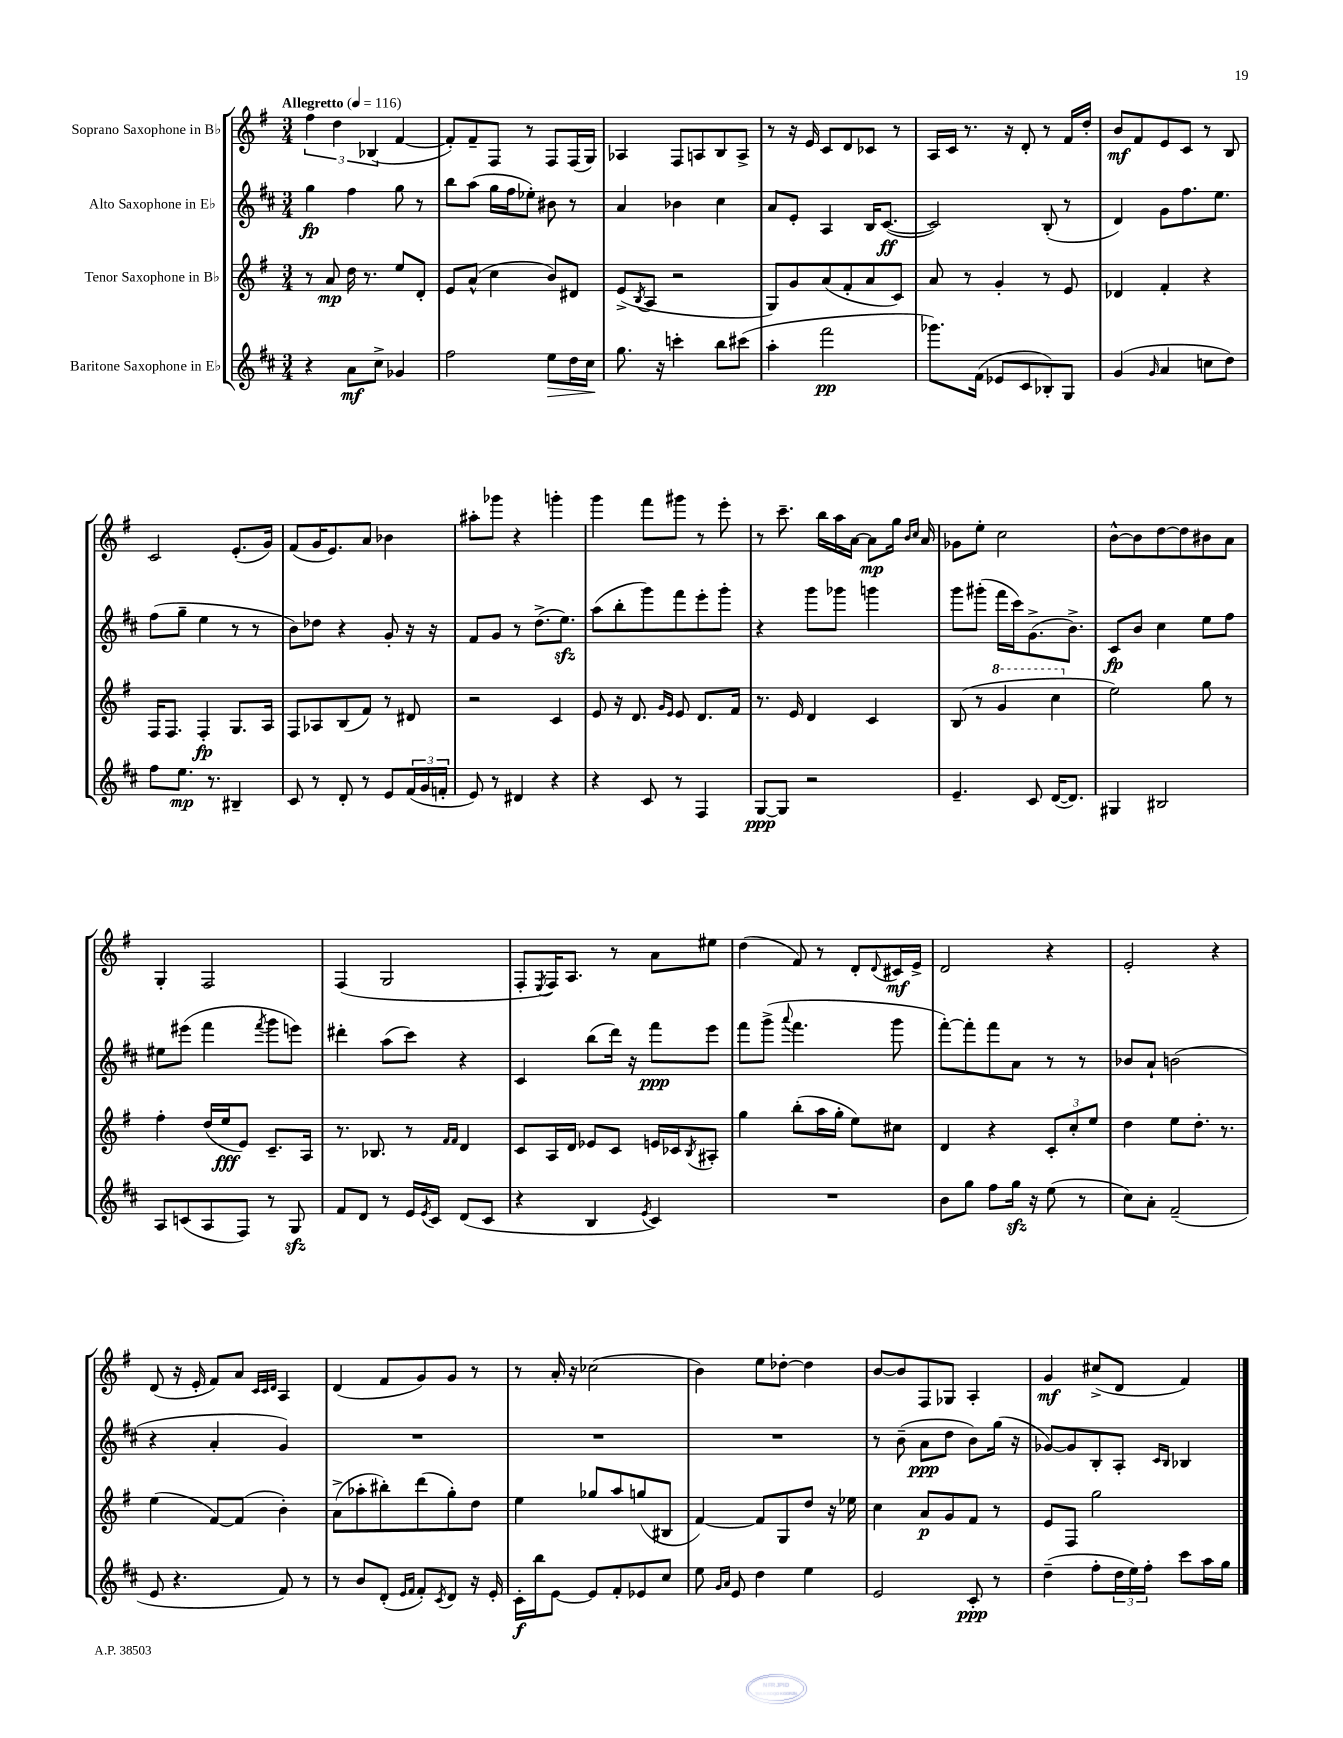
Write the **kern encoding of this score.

**kern	**kern	**kern	**kern
*staff4	*staff3	*staff2	*staff1
*clefG2	*clefG2	*clefG2	*clefG2
*k[f#c#]	*k[f#]	*k[f#c#]	*k[f#]
*M3/4	*M3/4	*M3/4	*M3/4
*MM116	*MM116	*MM116	*MM116
4r	8r	4gg	6ff#
.	8a	.	.
.	.	.	6dd
8a	16dd	4ff#	.
.	8.r	.	.
.	.	.	(6B-
8cc#^	.	.	.
4g-	8ee	8gg	[4f#
.	8d'	8r	.
=	=	=	=
2ff#	8e	8bb	8f#'])
.	(8a^^	(8aa	8f#~
.	4cc	16gg	8F#
.	.	16ff#	.
.	.	8ee-')	8r
8ee	8b)	8b#	8F#
16dd	8d#	8r	(16F#
16cc#	.	.	16G)
=	=	=	=
8.gg	(8e^	4a	4A-
.	8qB	.	.
.	8A	.	.
16r	.	.	.
4ccc'	2r	4b-	8F#
.	.	.	8A
8bb	.	4cc#	8B
(8ccc#	.	.	8A^
=	=	=	=
4aa'	8G)	8a	8r
.	8g	8e'	16r
.	.	.	16e
2fff#	(8a	4A	8c
.	8f#'	.	8d
.	8a	16B	8c-
.	.	([8.c#	.
.	8c)	.	8r
=	=	=	=
8.ggg-)	8a	2c#])	16A
.	.	.	16c
.	8r	.	8.r
(16f#	.	.	.
8e-	4g'	.	.
.	.	.	16r
8c#	.	.	8d'
8B-')	8r	(8B'	8r
8G	8e	8r	16f#
.	.	.	16dd'
=	=	=	=
(4g	4d-	4d)	8b
.	.	.	8f#
16qqg	.	.	.
4a	4f#'	8g	8e
.	.	8.ff#	8c
8cc	4r	.	8r
.	.	8.ee	.
8dd)	.	.	8B
=	=	=	=
8ff#	16F#	(8ff#	2c
.	8.F#	.	.
8.ee	.	8gg~	.
.	4F#'	4ee	.
8.r	.	.	.
4B#~	8.G	8r	(8.e'
.	.	8r	.
.	16A	.	16g)
=	=	=	=
8c#	8F#	8b)	(8f#
8r	8A-	8dd-	16g
.	.	.	8.e)
8d'	(8B	4r	.
8r	8f#)	.	8a
8e	8r	8g'	4b-
(24f#	8d#	16r	.
24g	.	.	.
.	.	16r	.
24f'	.	.	.
=	=	=	=
8e)	2r	8f#	8aa#'
8r	.	8g	8ggg-
4d#	.	8r	4r
.	.	(8.dd^	.
4r	4c	.	4ggg'
.	.	8.ee)	.
=	=	=	=
4r	8e	(8aa	4ggg
.	16r	8bb'	.
.	8.d	.	.
8c#	.	8ggg)	8fff#
.	16qqg	.	.
.	16qqe	.	.
8r	8e	8fff#	8ggg#
4F#	8.d	8eee'	8r
.	.	8ggg'	8eee'
.	16f#	.	.
=	=	=	=
[8G	8.r	4r	8r
8G]	.	.	8.ccc~
.	16e	.	.
2r	4d	8ggg	.
.	.	.	16bb
.	.	8ggg-	16aa
.	.	.	[16a
.	4c	4ggg	8a]
.	.	.	16gg
.	.	.	16qqb
.	.	.	16qqcc
.	.	.	16a
=	=	=	=
4.e~	(8B	8ggg	8g-
.	8r	(8ggg#'	8ee'
.	4gg	16fff#	2cc
.	.	16ccc#)	.
8c#	.	(8.g^	.
([16d	4ccc	.	.
8.d])	.	8.b^)	.
=	=	=	=
4G#	2ee)	8c#	[8b^^
.	.	8b	8b]
2B#	.	4cc#	[8dd
.	.	.	8dd]
.	8gg	8ee	8b#
.	8r	8ff#	8a
=	=	=	=
8A	4ff#'	8ee#	4G'
(8c	.	(8eee#	.
8A	(16dd	4fff#	2F#
.	16ee	.	.
8F#)	8e)	.	.
.	.	8qfff#	.
8r	8.c~	8ggg	.
8G	.	8eee)	.
.	16A	.	.
=	=	=	=
8f#	8.r	4ddd#'	(4F#
8d	.	.	.
.	8.B-	.	.
8r	.	(8aa	2G
16e	8r	8ccc#)	.
8qe	.	.	.
16c#	.	.	.
.	16qqf#	.	.
.	16qqf#	.	.
(8d	4d	4r	.
8c#	.	.	.
=	=	=	=
4r	8c	4c#	8F#'
.	.	.	8qE
.	16A	.	16F#)
.	16d	.	8.A
4B	8e-	(8bb	.
.	8c	16ddd)	8r
.	.	16r	.
8qe	.	.	.
4c#)	16e	8fff#	8a
.	16c-	.	.
.	8qB	.	.
.	8A#'	8eee	8ee#
=	=	=	=
2.r	4gg	8fff#	(4dd
.	.	(8ggg^	.
.	.	8qqaaa	.
.	(8bb'	4.fff#	8f#)
.	16aa	.	8r
.	16gg'	.	.
.	8ee)	.	8d'
.	.	.	8qqd
.	8cc#	8ggg	16c#
.	.	.	16e^
=	=	=	=
8b	4d	[8fff#')	2d
8gg	.	8fff#']	.
8ff#	4r	8fff#	.
16gg	.	8a	.
16r	.	.	.
(8ee	12c'	8r	4r
.	12cc'	.	.
8r	.	8r	.
.	12ee	.	.
=	=	=	=
8cc#)	4dd	8b-	2e'
8a'	.	8a`	.
(2f#~	8ee	(2b	.
.	8.dd'	.	.
.	.	.	4r
.	8.r	.	.
=	=	=	=
8e	(4ee	4r	(8d
4.r	.	.	16r
.	.	.	16e'
.	[8f#)	4a'	8f#)
.	(8f#]	.	8a
.	.	.	32qqc
.	.	.	32qqc
.	.	.	32qqd
8f#)	4b')	4g)	4A
8r	.	.	.
=	=	=	=
8r	(8a^	2.r	(4d
8b	8aa-'	.	.
(8d'	8bb#')	.	8f#
16qqe	.	.	.
16qqf#	.	.	.
8f#')	(8ddd	.	8g)
8qc#	.	.	.
8d	8gg')	.	8g
16r	8dd	.	8r
16e'	.	.	.
=	=	=	=
16c#'	4ee	2.r	8r
16bb	.	.	.
[8e	.	.	16a'
.	.	.	16r
8e]	8gg-	.	(2cc-
8f#'	8aa	.	.
8e-	(8gg	.	.
8cc#	8B#	.	.
=	=	=	=
8ee	[4f#)	2.r	4b)
16qqg	.	.	.
16qqa	.	.	.
8e	.	.	.
4dd	8f#]	.	8ee
.	8G	.	[8dd-'
4ee	8dd	.	4dd-]
.	16r	.	.
.	16ee-	.	.
=	=	=	=
2e	4cc	8r	[8b
.	.	(8b~	8b]
.	8a	8a	8F#
.	8g	8dd	8G-
8c#'	8f#	8b)	4A'
8r	8r	(16gg	.
.	.	16r	.
=	=	=	=
(4dd~	8e	[8g-)	4g
.	8F#	8g-]	.
8ff#'	2gg	8B'	(8cc#^
24dd	.	8A'	8d
24ee)	.	.	.
24ff#'	.	.	.
.	.	16qqc#	.
.	.	16qqB	.
8ccc#	.	4B-	4f#)
16aa	.	.	.
16gg	.	.	.
==	==	==	==
*-	*-	*-	*-
